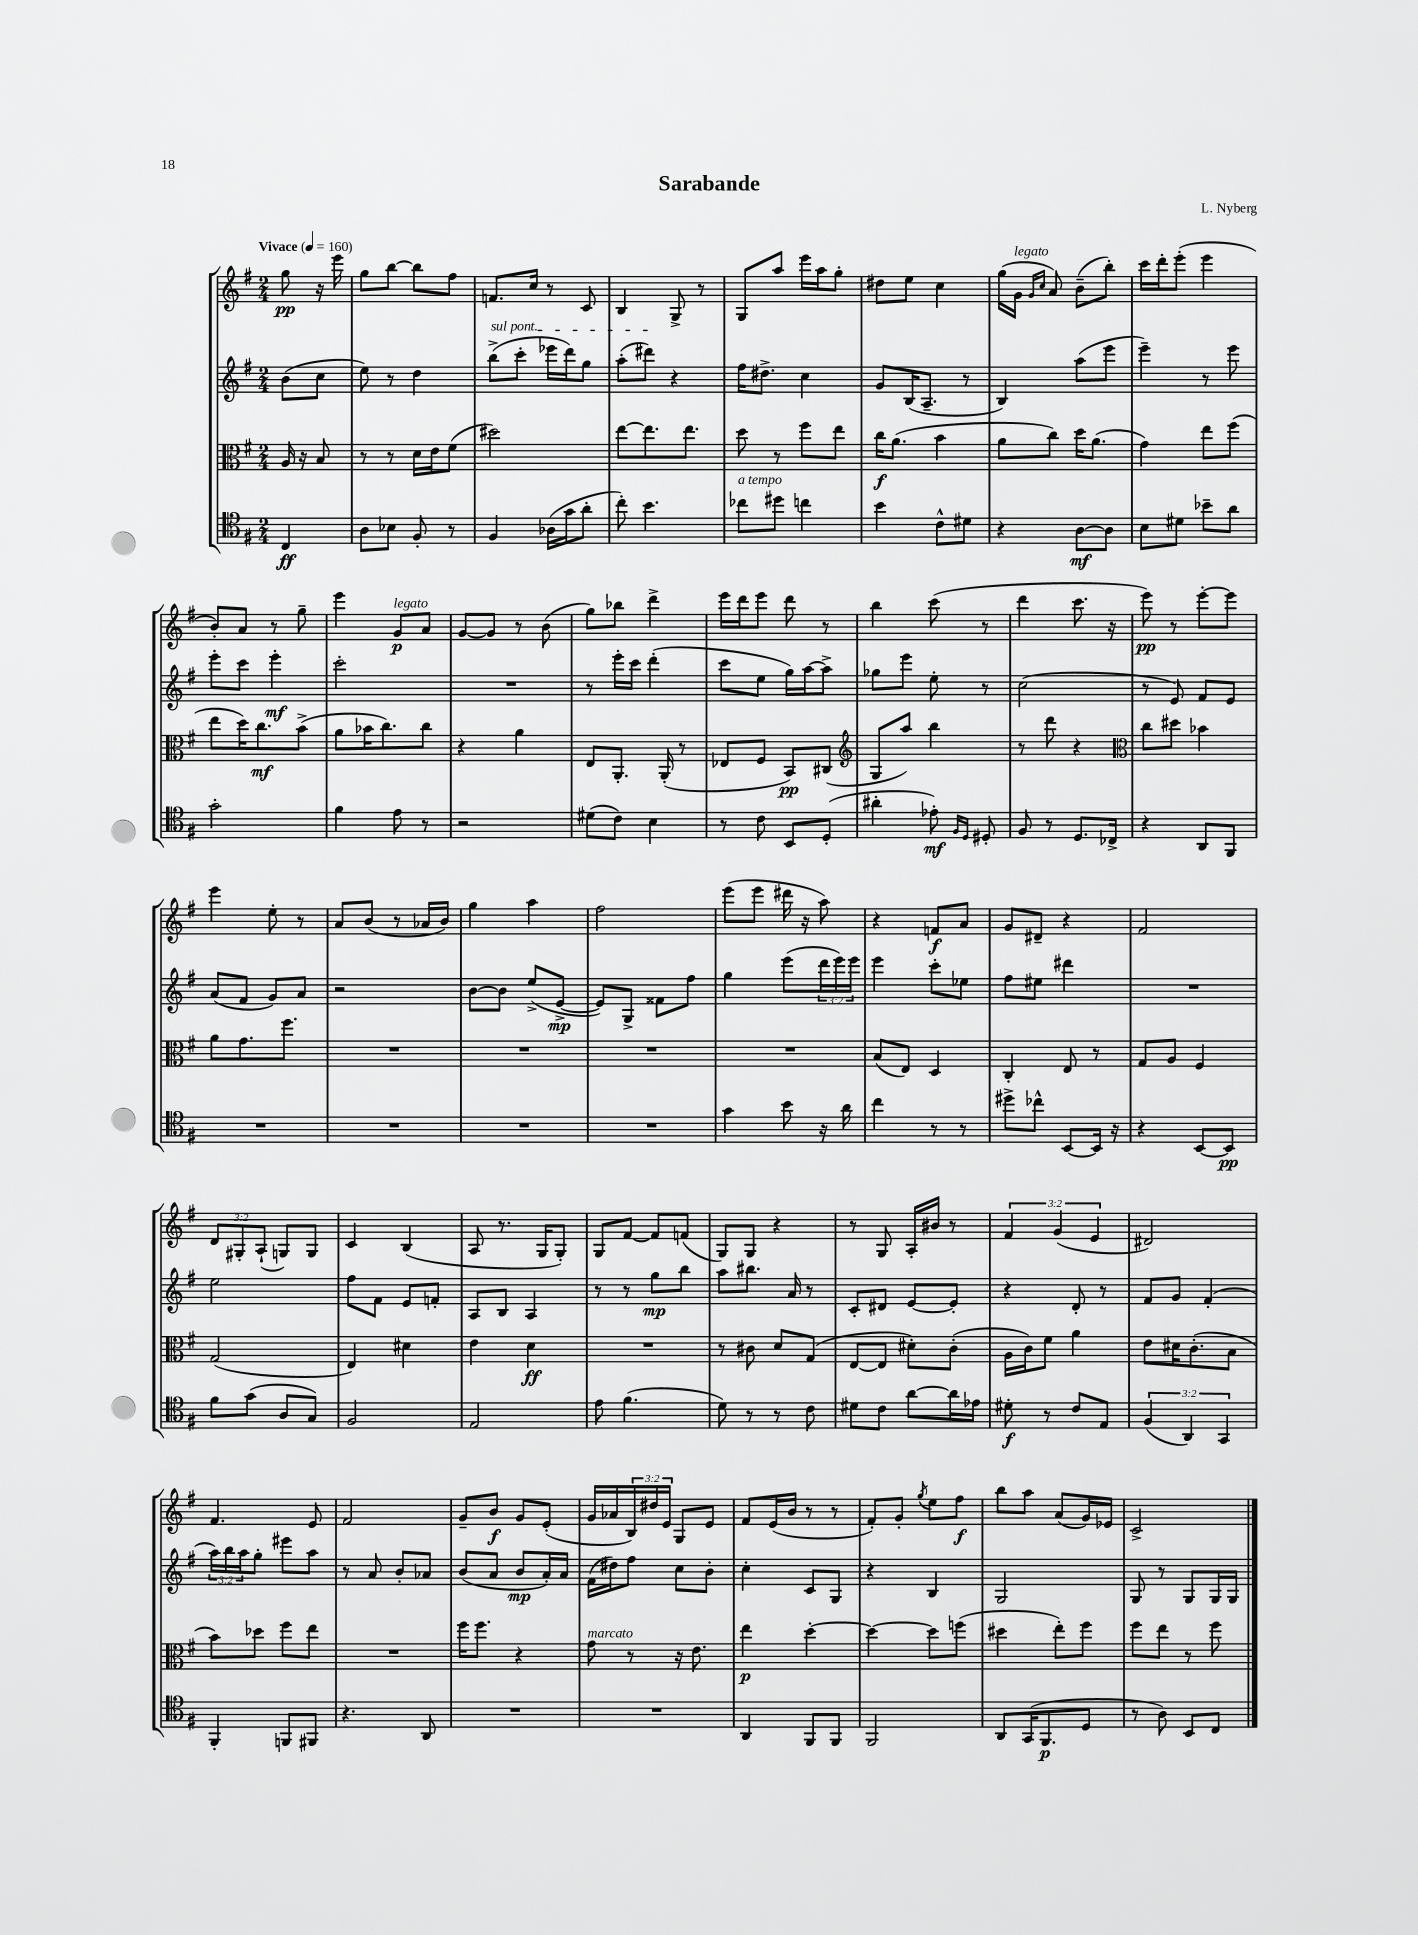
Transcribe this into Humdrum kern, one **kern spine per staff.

**kern	**kern	**kern	**kern
*staff4	*staff3	*staff2	*staff1
*clefC4	*clefC3	*clefG2	*clefG2
*k[f#]	*k[f#]	*k[f#]	*k[f#]
*M2/4	*M2/4	*M2/4	*M2/4
*MM160	*MM160	*MM160	*MM160
4C	16A	(8b	8gg
.	16r	.	.
.	8B	8cc	16r
.	.	.	16eee
=	=	=	=
8A	8r	8ee)	8gg
8B-	8r	8r	[8bb
8F#'	16d	4dd	8bb]
.	16e	.	.
8r	(8f#	.	8ff#
=	=	=	=
4F#	2dd#)	(8bb^	8.f
.	.	8ccc'	.
.	.	.	16cc
(16A-	.	16eee-	8r
16g	.	16ddd)	.
8a'	.	8gg	8c
=	=	=	=
8cc')	[8ee	(8aa'	4B
4.b	8.ee]	8ddd#)	.
.	.	4r	8G^
.	8.ee	.	.
.	.	.	8r
=	=	=	=
8cc-	8dd	16ff#	8G
.	.	8.dd#^	.
8dd#	8r	.	8aa
4cc	8ff#	4cc	16eee
.	.	.	16aa
.	8ee	.	8gg'
=	=	=	=
4b	16cc	8g	8dd#
.	(8.a	.	.
.	.	(16B	8ee
.	.	8.A~	.
8c^^	4b	.	4cc
8d#	.	8r	.
=	=	=	=
4r	8a	4B)	(16gg
.	.	.	16g
.	.	.	16qqg
.	.	.	16qqcc
.	8cc)	.	8a)
[8A	16dd	(8aa	(8b~
.	(8.a	.	.
8A]	.	8eee	8bb')
=	=	=	=
8B	4g)	4eee~)	16ccc
.	.	.	16ddd'
8d#	.	.	(8eee'
8b-~	8ee	8r	4eee
8a	(8ff#	8eee	.
=	=	=	=
2g'	8ee	8eee'	8b')
.	16dd)	8ccc	8a
.	8.cc	.	.
.	.	4eee'	8r
.	(8b^	.	8gg~
=	=	=	=
4f#	8a	2ccc'	4eee
.	16b-	.	.
.	8.cc)	.	.
8e	.	.	8g
8r	8cc	.	8a
=	=	=	=
2r	4r	2r	[8g
.	.	.	8g]
.	4a	.	8r
.	.	.	(8b
=	=	=	=
(8d#	8E	8r	8gg)
8c)	8.AA'	16eee'	8bb-
.	.	16ccc	.
4B	.	(4ddd'	4ddd^
.	(16AA'	.	.
.	8r	.	.
=	=	=	=
8r	8E-	8ccc	16eee
.	.	.	16ddd
8c	8F#	8ee	8eee
8BB	8BB)	16gg)	8ddd
.	.	[16aa	.
(8D'	(8C#	8aa^]	8r
=	=	=	=
*	*clefG2	*	*
4a#'	8G	8gg-	4bb
.	8aa)	8eee	.
8e-')	4bb	8ee'	(8ccc
16qqF#	.	.	.
16qqD	.	.	.
8D#'	.	8r	8r
=	=	=	=
8F#	8r	(2cc	4ddd
8r	8ddd	.	.
8.D	4r	.	8.ccc
16C-^	.	.	16r
=	=	=	=
*	*clefC3	*	*
4r	8cc	8r	8eee)
.	8dd#	8e)	8r
8AA	4b-	8f#	[8eee'
8FF#	.	8e	8eee]
=	=	=	=
2r	8a	(8a	4eee
.	8.g	8f#	.
.	.	8g)	8ee'
.	8.ff#	.	.
.	.	8a	8r
=	=	=	=
2r	2r	2r	8a
.	.	.	(8b
.	.	.	8r
.	.	.	16a-
.	.	.	16b)
=	=	=	=
2r	2r	[8b	4gg
.	.	8b]	.
.	.	(8ee^	4aa
.	.	[8e^	.
=	=	=	=
2r	2r	8e])	2ff#
.	.	8G^	.
.	.	8f##	.
.	.	8ff#	.
=	=	=	=
4g	2r	4gg	(8eee
.	.	.	8eee
8b	.	(8eee	16ddd#
.	.	.	16r
16r	.	24ddd	8aa)
.	.	24eee)	.
16a	.	.	.
.	.	24eee	.
=	=	=	=
4cc	(8B	4eee	4r
.	8E)	.	.
8r	4D	8ccc'	8f
8r	.	8ee-	8a
=	=	=	=
8dd#^	4C'	8ff#	8g
8cc-^^	.	8ee#	8d#~
[8BB	8E	4ddd#	4r
16BB]	8r	.	.
16r	.	.	.
=	=	=	=
4r	8G	2r	2f#
.	8A	.	.
[8BB	4F#	.	.
8BB]	.	.	.
=	=	=	=
8f#	(2G	2ee	12d
.	.	.	12G#'
(8g	.	.	.
.	.	.	(12A`
8A	.	.	8G)
8G)	.	.	8G
=	=	=	=
2F#	4E)	8ff#	4c
.	.	8f#	.
.	4d#	8e	(4B
.	.	8f'	.
=	=	=	=
2E	4e	8A	8A
.	.	8B	8.r
.	4d	4A	.
.	.	.	16G
.	.	.	8G')
=	=	=	=
8e	2r	8r	8G
(4.f#	.	8r	[8f#
.	.	8gg	8f#]
.	.	8bb	(8f
=	=	=	=
8d)	8r	8aa	8G)
8r	8c#	8.bb#	8G
8r	8d	.	4r
.	.	16a	.
8c	(8G	8r	.
=	=	=	=
8d#	[8E	8c'	8r
8c	8E]	8d#	8G
[8a	8d#')	[8e	16A'
.	.	.	16b#
16a]	(8c'	8e']	8r
16e-	.	.	.
=	=	=	=
8d#'	16A	4r	6f#
.	16c)	.	.
8r	8f#	.	.
.	.	.	(6g
8c	4a	8d'	.
.	.	.	6e
8E	.	8r	.
=	=	=	=
(6F#	8e	8f#	2d#)
.	16d#	8g	.
6AA)	.	.	.
.	(8.c'	.	.
.	.	(4f#'	.
6GG	.	.	.
.	8B	.	.
=	=	=	=
4FF#'	8b)	24aa)	4.f#
.	.	24bb	.
.	.	24aa	.
.	8dd-	8gg'	.
8FF	8ff#	8eee#	.
8FF#	8ee	8aa	8e
=	=	=	=
4.r	2r	8r	2f#
.	.	8a	.
.	.	8b'	.
8AA	.	8a-	.
=	=	=	=
2r	16ff#	(8b	8g~
.	8.ff#	.	.
.	.	8a	8b
.	4r	8b	8g
.	.	16a')	(8e'
.	.	16a	.
=	=	=	=
2r	8g	(16f#	16g
.	.	16dd#)	16a-
.	8r	8ff#	24B)
.	.	.	24dd#
.	.	.	24e
.	16r	8cc	8G
.	8.e	.	.
.	.	8b'	8e
=	=	=	=
4AA	4ee	4cc'	8f#
.	.	.	(16e
.	.	.	16b
8FF#	[4dd'	8c	8r
8FF#	.	8G	8r
=	=	=	=
2FF#	4dd_	4r	8f#')
.	.	.	8g'
.	.	.	8qgg
.	8dd]	4B	8ee
.	(8ff	.	8ff#
=	=	=	=
8AA	4dd#	2G	8bb
(16GG	.	.	8aa
8.FF#	.	.	.
.	8ee')	.	(8a
8D	8ff#	.	16g)
.	.	.	16e-
=	=	=	=
8r	8ff#	8G	2c^
8A)	8ee	8r	.
8BB	8r	8G	.
8C	8ff#	16G	.
.	.	16G	.
==	==	==	==
*-	*-	*-	*-
